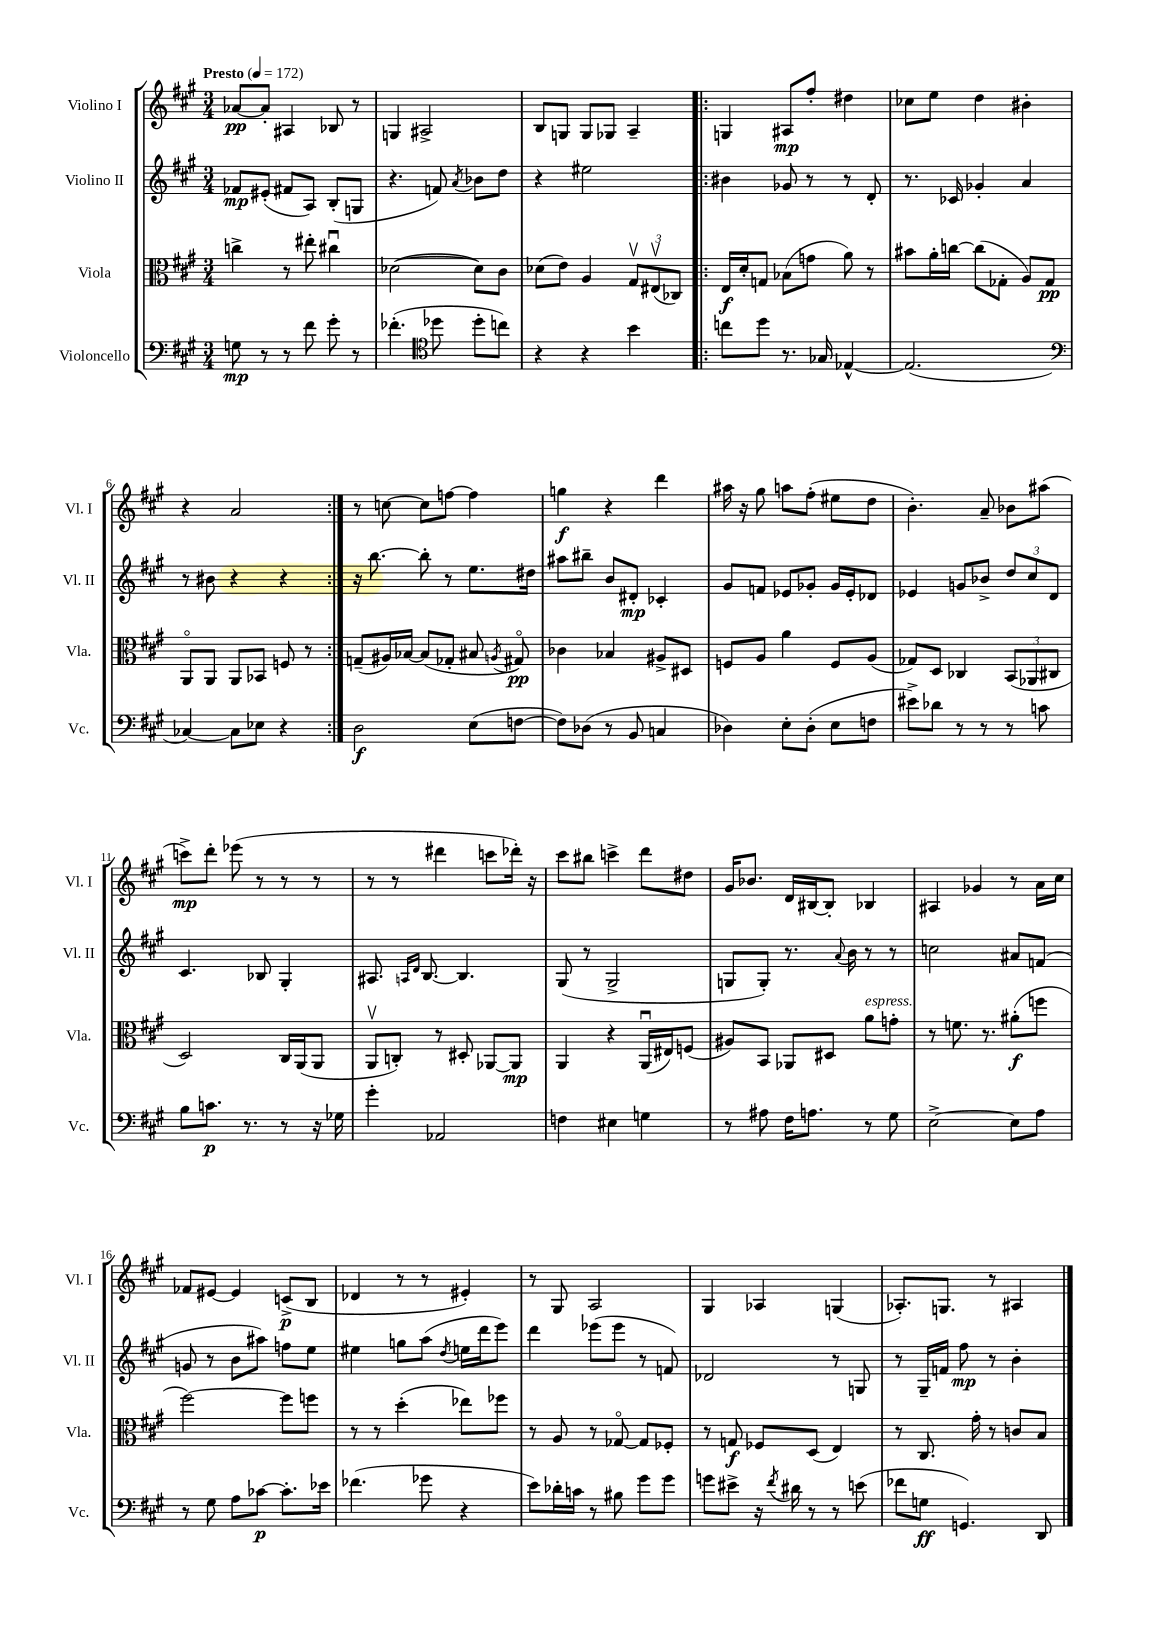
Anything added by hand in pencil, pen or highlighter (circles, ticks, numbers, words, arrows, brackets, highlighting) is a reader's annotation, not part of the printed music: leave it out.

**kern	**kern	**kern	**kern
*staff4	*staff3	*staff2	*staff1
*clefF4	*clefC3	*clefG2	*clefG2
*k[f#c#g#]	*k[f#c#g#]	*k[f#c#g#]	*k[f#c#g#]
*M3/4	*M3/4	*M3/4	*M3/4
*MM172	*MM172	*MM172	*MM172
8G\	4cc^\	8f-/L	[8a-/L
8r	.	(8e#'/J	8a-'/]J
8r	8r	8f#/L	4A#/
8f#\	8ee#'\	8A/J)	.
8g#'\	4cc#u\	(8B'/L	8B-/
8r	.	8G/J	8r
=	=	=	=
(4.f-'\	([2d-\	4.r	4G/
.	.	.	2A#^/
*clefC4	*	*	*
8dd-\	.	8f/)	.
.	.	8qa/	.
8dd-'\L	8d-\]L)	8b-\L	.
8cc\J)	8c#\J	8dd\J	.
=	=	=	=
4r	(8d-\L	4r	8B/L
.	8e\J)	.	8G/J
4r	4A/	2ee#\	8G/L
.	.	.	8G-/J
4b\	12G#v/L	.	4A~/
.	(12E#v/	.	.
.	12C-/J)	.	.
=!|:	=!|:	=!|:	=!|:
8cc\L	16E/LL	4b#\	4G/
.	16d'/J	.	.
8dd\J	8G/J	.	.
8.r	(8B-\L	8g-/	8A#/L
.	8g\J	8r	8ff#'/J
16G-/	.	.	.
[4E-^^/	8a\)	8r	4dd#\
.	8r	8d'/	.
=	=	=	=
(2.E-/]	8b#\L	8.r	8cc-\L
.	16a'\L	.	8ee\J
.	[16cc\JJ	16c-/	.
.	(8cc\]L	4g-'/	4dd\
.	8G-'\J	.	.
.	8A/L)	4a/	4b#'\
.	8G-/J	.	.
=	=	=	=
*clefF4	*	*	*
[4C-/)	8AAo/L	8r	4r
.	8AA/J	8b#\	.
8C-\]L	8AA/L	4r	2a/
8E-\J	8BB-/J	.	.
4r	8F/	4r	.
.	8r	.	.
=:|!	=:|!	=:|!	=:|!
2D\	(8G~/L	16r	8r
.	.	[8.bb\	.
.	16A#/L)	.	[8cc\
.	[16B-/JJ	.	.
.	(8B-/]L	8bb'\]	8cc\]L
.	8G-'/J	8r	[8ff\J
(8E\L	8B#/	8.ee\L	4ff\]
.	8qA/	.	.
[8F\J	8G#o/)	.	.
.	.	16dd#\Jk	.
=	=	=	=
8F\]L)	4c-\	8aa#\L	4gg\
(8D-\J	.	8bb#~\J	.
8r	4B-/	8b/L	4r
8BB/	.	8d#'/J	.
4C/	8A#^/L	4c-'/	4ddd\
.	8D#/J	.	.
=	=	=	=
4D-\)	8F/L	8g#/L	16aa#\
.	.	.	16r
.	8A/J	8f/J	8gg#\
8E'\L	4a\	8e-/L	8aa\L
(8D-'\J	.	8g-'/J	(8ff#'\J
8E\L	8F/L	16g-/LL	8ee#\L
.	.	16e-'/J	.
8F\J	(8A/J	8d-/J	8dd\J
=	=	=	=
8e#^\L)	8G-/L)	4e-/	4.b'\)
8d-\J	8D/J	.	.
8r	4C-/	8g/L	.
8r	.	8b-^/J	8a~/
8r	(12BB/L	12dd/L	8b-\L
.	12AA-/	12cc#/	.
8c\	.	.	(8aa#\J
.	12C#/J	12d/J	.
=	=	=	=
8B\L	2D/)	4.c#/	8ccc^\L)
8.c\J	.	.	8ddd'\J
.	.	.	(8eee-\
8.r	.	.	.
.	.	8B-/	8r
8r	16C#/LL	4G#'/	8r
.	(16AA/J	.	.
16r	8AA/J	.	8r
16G-\	.	.	.
=	=	=	=
4g#'\	8AAv/L	8.A#/	8r
.	8C'/J)	.	8r
.	.	16qqA/LL	.
.	.	16qqd/JJ	.
.	.	[8.B/	.
2AA-/	8r	.	4ddd#\
.	8D#'/	4.B/]	.
.	[8AA-/L	.	8ccc\L
.	8AA-/]J	.	16ddd-'\Jk)
.	.	.	16r
=	=	=	=
4F\	4AA/	(8G#/	8ccc#\L
.	.	8r	8bb#\J
4E#\	4r	2G#^/	4ccc^\
4G\	(16AAu/LL	.	8ddd\L
.	16E#/J)	.	.
.	(8F/J	.	8dd#\J
=	=	=	=
8r	8A#/L)	8G/L	16g#/LK
.	.	.	8.b-/J
8A#\	8BB/J	8G'/J)	.
16F#\LK	8AA-/L	8.r	16d/LL
8.A\J	.	.	[16B#/J
.	8D#/J	.	8B#'/]J
.	.	8qqa/	.
.	.	16b\	.
8r	8a\L	8r	4B-/
8G#\	8g'\J	8r	.
=	=	=	=
[2E^\	8r	2cc\	4A#/
.	8.f\	.	.
.	.	.	4g-/
.	8.r	.	.
8E\]L	(8a#'\L	8a#/L	8r
8A\J	8ff\J	(8f/J	16a\LL
.	.	.	16cc#\JJ
=	=	=	=
8r	[2ff#\)	8g/	8f-/L
8G#\	.	8r	[8e#/J
8A\L	.	8b\L	4e#/]
[8c-\J	.	8aa#\J)	.
8.c-'\]L	8ff#\]L	8ff\L	(8c^/L
.	8ff\J	8ee\J	8B/J
16e-\Jk	.	.	.
=	=	=	=
(4.f-\	8r	4ee#\	4d-/
.	8r	.	.
.	(4dd'\	8gg\L	8r
8g-\	.	(8aa\J	8r
.	.	8qdd/	.
4r	8ee-\L)	16ee\LL	4e#'/)
.	.	16ddd\J	.
.	8ff-\J	8eee\J)	.
=	=	=	=
8e\L)	8r	4ddd\	8r
16d-'\L	8A/	.	8G#/
16c\JJ	.	.	.
8r	8r	(8eee-\L	2A/
8B#\	[8G-o/	8eee-\J	.
8g#\L	8G-/]L	8r	.
8g#\J	8F-'/J	8f/)	.
=	=	=	=
8g\L	8r	2d-/	4G#/
8e#^\J	8G/	.	.
16r	8F-/L	.	4A-/
8qf#/	.	.	.
16d#\	.	.	.
8r	(8D/J	.	.
8r	4E/)	8r	(4G/
(8e\	.	8G/	.
=	=	=	=
8f-\L	8r	8r	8.A-'/L)
8G\J	8.C#/	16G#~/LL	.
.	.	16f/JJ	8.G/J
4.GG/)	.	8ff#\	.
.	16g#'\	.	.
.	8r	8r	8r
.	8c/L	4b'\	4A#/
8DD/	8B/J	.	.
==	==	==	==
*-	*-	*-	*-
